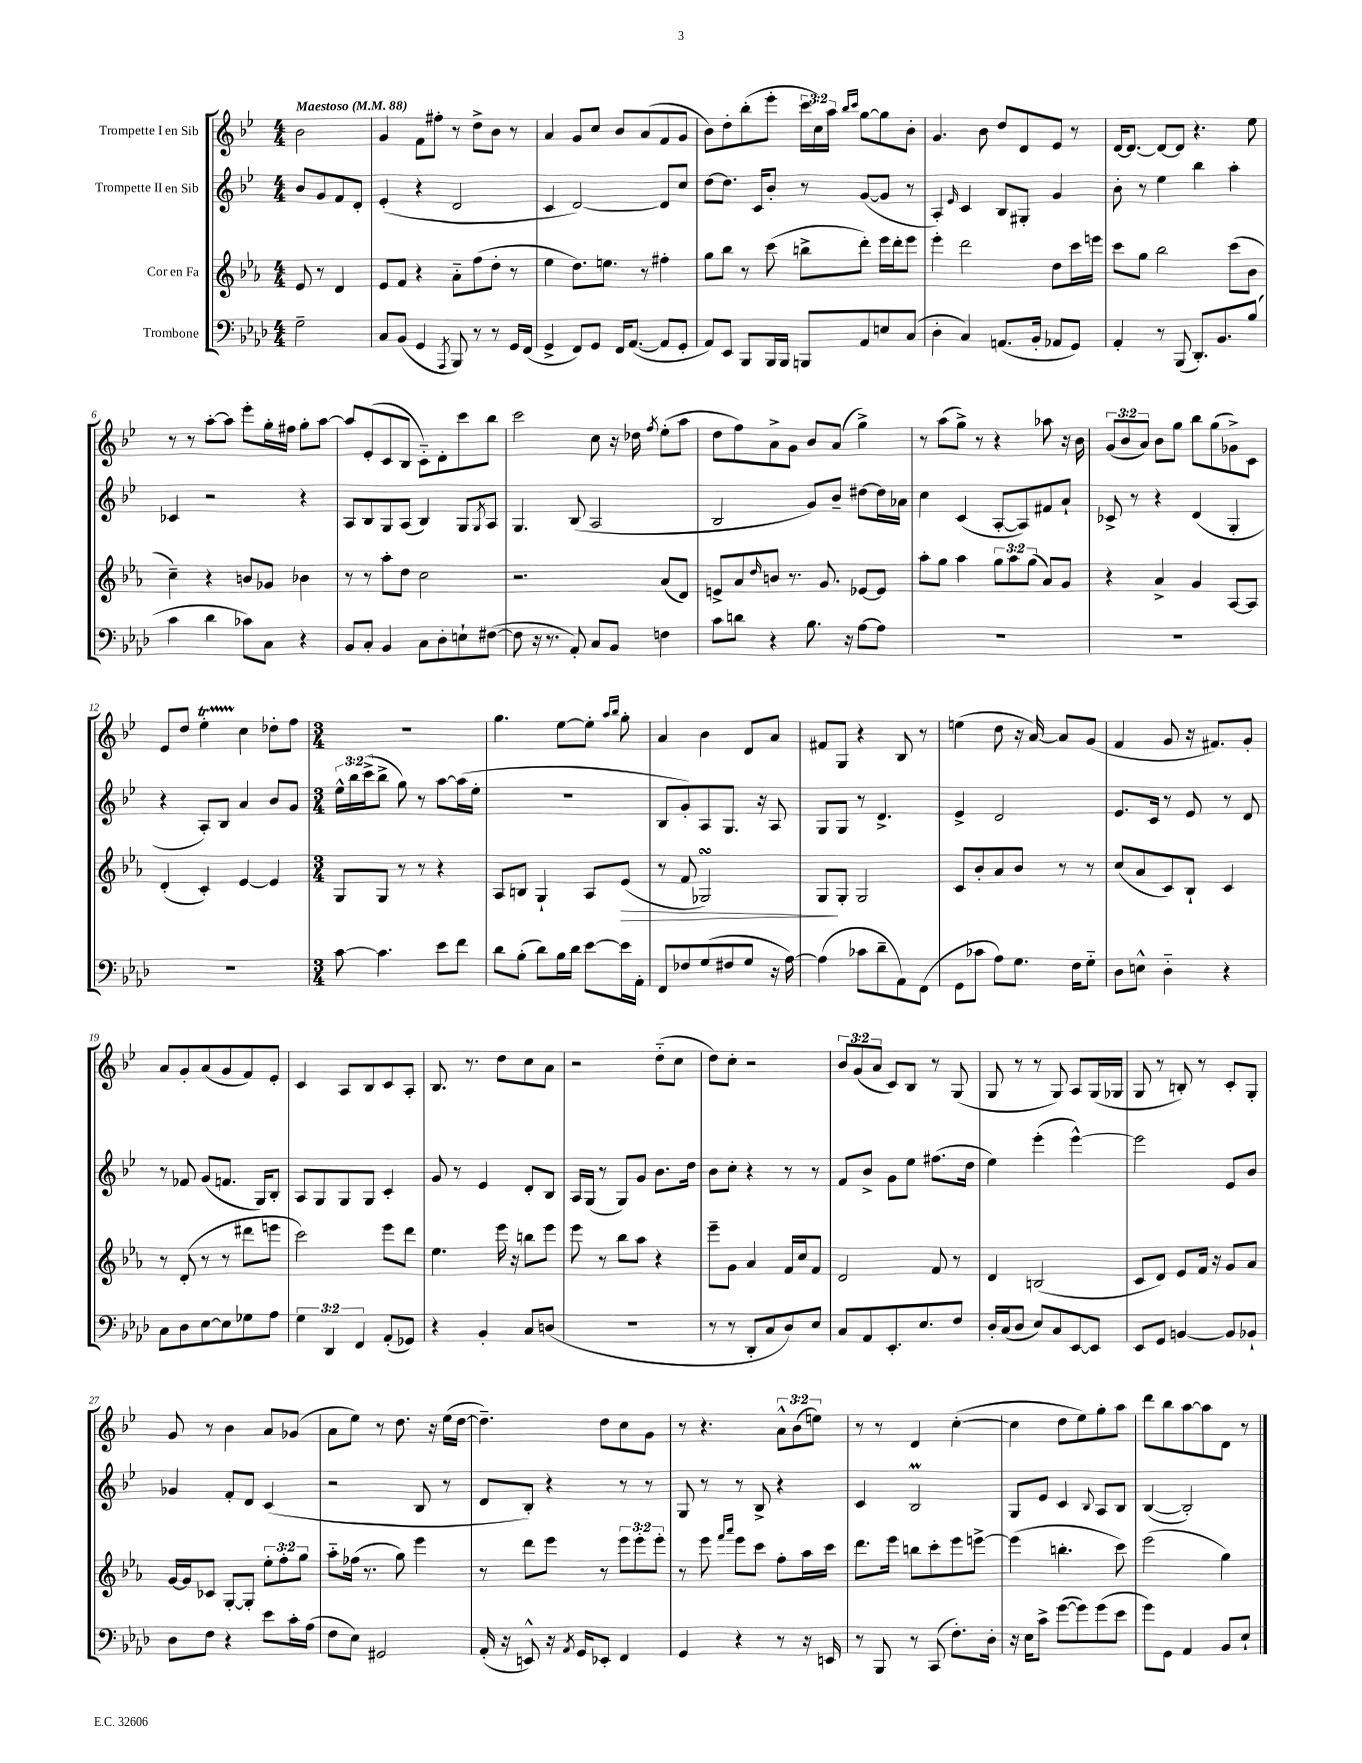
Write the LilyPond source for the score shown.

<<
\new StaffGroup <<
\new Staff = "s0" \with { instrumentName = "Trompette I en Sib" } {
    \clef treble \key bes \major \numericTimeSignature \time 4/4 \override Staff.TupletNumber.text = #tuplet-number::calc-fraction-text \partial 2 \tempo "Maestoso" 4 = 88
    bes'2 |
    g'4 f'8 fis''8-. r8 d''8-> bes'8 r8 |
    a'4 g'8 c''8 bes'8 a'8( f'8 g'8 |
    bes'8) d''8-. bes''8-.( ees'''8-. \tuplet 3/2 { c'''16 c''16) a''16 } \grace { bes''16 c'''16 } g''8~ g''8 bes'8-. |
    g'4. bes'8 d''8 d'8 ees'8 r8 |
    d'16~ d'8.~ d'8~ d'8 r4. ees''8 |
    r8 r8 a''8~-. a''8 ees'''8-. g''16-. fis''16 g''8-. a''8~ |
    a''8 ees'8-.( c'8 bes8 c'8-_) d'8-. c'''8 bes''8 |
    c'''2 c''8 r16 des''16 \acciaccatura { f''8 } ees''8-.( a''8 |
    d''8 f''8) a'8-> g'8 bes'8 a'8( g''4->) |
    r8 a''8( g''8->) r8 r4 aes''8 r16 bes'16 |
    \tuplet 3/2 { g'8( bes'8 a'8) } bes'8 g''8 bes''8 g''8( ges'8->) c'8 |
    ees'8 d''8 ees''4-.\startTrillSpan c''4\stopTrillSpan des''8-. f''8 |
    \numericTimeSignature \time 3/4 R2. |
    g''4. ees''8~ ees''8-. \grace { a''16 bes''16 } g''8-. |
    a'4 bes'4 d'8 a'8 |
    fis'8 g8 r4 bes8 r8 |
    e''4( d''8 r16 a'16~) a'8 g'8( |
    f'4 g'8 r16 fis'8.) g'8-. |
    a'8 g'8-. a'8( g'8 f'8) ees'8-. |
    c'4 a8 bes8 c'8 a8-. |
    bes8. r8. d''8 c''8 a'8 |
    r2 d''8-_( c''8 |
    d''8) c''8-. r2 |
    \tuplet 3/2 { bes'8 g'8( a'8 } c'8) bes8 r8 g8( |
    g8 r8 r8 g8) a8 g16( ges16 |
    g8 r8 b8-.) r8 c'8-. g8-. |
    g'8 r8 bes'4 a'8 ges'8( |
    a'8 ees''8) r8 d''8. r16 ees''16( d''16~ |
    d''4.--) d''8 c''8 g'8 |
    r8 r4. \tuplet 3/2 { a'8-^ bes'8( e''8) } |
    r8 r8 d'4 c''4~-.( |
    c''4 d''8 ees''8) g''8-. a''8 |
    d'''8 bes''8 a''8~ a''8 d'8 r8 \bar "|." |
}
\new Staff = "s1" \with { instrumentName = "Trompette II en Sib" } {
    \clef treble \key bes \major \numericTimeSignature \time 4/4 \override Staff.TupletNumber.text = #tuplet-number::calc-fraction-text \partial 2
    bes'8 g'8 f'8 d'8-. |
    ees'4-.( r4 d'2 |
    c'4 d'2~) d'8 c''8 |
    d''8~ d''8. c'16 bes'8-. r8 g'8~( g'8 r8 |
    a4-.) \grace { ees'16 } c'4 bes8 gis8-. g'4 |
    bes'8-. r8 ees''4 bes''4 a''4-. |
    ces'4 r2 r4 |
    a8 bes8 g8 a8( bes4) g8 \acciaccatura { g8 } a8 |
    g4. bes8( a2 |
    bes2 g'8) bes'8-- dis''8~ dis''16 aes'16 |
    c''4 c'4( a8~-. a8) fis'8 a'8-! |
    ces'8-> r8 r4 d'4( g4-. |
    r4 a8-.) bes8 a'4 bes'8 g'8 |
    \numericTimeSignature \time 3/4 \tuplet 3/2 { ees''16-^ bes''16 c'''16->( } bes''8-> g''8) r8 a''8~ a''16( ees''16-. |
    R2. |
    bes8 g'8-.) a8 g8. r16 a8 |
    g8 g8 r8 d'4.-> |
    ees'4-> d'2 |
    ees'8. c'16 r8 ees'8 r8 d'8 |
    r8 fes'8 g'8( f'8. g16) bes8-. |
    a8 g8 g8 g8 c'4-. |
    g'8 r8 ees'4 d'8-. bes8 |
    a16 g16( r8 g8) g'8 bes'8. d''16 |
    bes'8 c''8-. r4 r8 r8 |
    f'8 bes'8-> g'8 ees''8 fis''8.( d''16 |
    ees''4) ees'''4-.( ees'''4~-^) |
    ees'''2 ees'8 bes'8 |
    ges'4 f'8-. d'8 c'4( |
    r2 bes8 r8 |
    d'8 bes8-.) r4 r8 r8 |
    g8 r8 r8 bes8-> r4 |
    c'4 bes2\prall |
    g8 ees'8 c'4 \appoggiatura { bes8 } a8 bes8 |
    bes4~( bes2-.) \bar "|." |
}
\new Staff = "s2" \with { instrumentName = "Cor en Fa" } {
    \clef treble \key ees \major \numericTimeSignature \time 4/4 \override Staff.TupletNumber.text = #tuplet-number::calc-fraction-text \partial 2
    ees'8 r8 d'4 |
    ees'8 f'8 r4 aes'8-_ f''8( d''8-. r8 |
    ees''4 d''8.) e''8. r8 fis''4-. |
    g''8 bes''8 r8 c'''8( b''8-> d'''8-.) ees'''16 d'''16-. ees'''8 |
    ees'''4-. d'''2 d''8 c'''16 e'''16 |
    c'''8 g''8 bes''2 c'''8( bes'8 |
    c''4--) r4 b'8 ges'8 bes'4 |
    r8 r8 aes''8-. d''8 c''2 |
    r2. aes'8( d'8) |
    e'8-> aes'8 \grace { d''16 } b'8 r8. g'8. ees'8~ ees'8 |
    aes''8-. g''8 aes''4 \tuplet 3/2 { g''8 aes''8 g''8( } aes'8) g'8 |
    r4 aes'4-> g'4 aes8~ aes8 |
    d'4-.( c'4-.) ees'4~ ees'4 |
    \numericTimeSignature \time 3/4 g8 g8 r8 r8 r4 |
    aes8 b8 g4-! aes8 ees'8\>( |
    r8 f'8 ges2\turn) |
    g8\! g8-. g2 |
    c'8 bes'8-. aes'8 bes'8 r8 r8 |
    c''8( aes'8 c'8) bes8-! c'4 |
    r8 d'8-.( r8 r8 dis'''8 e'''8 |
    c'''2) ees'''8 d'''8 |
    ees''4. ees'''16 r16 b''8 ees'''8 |
    ees'''8 r8 bes''8 aes''8 r4 |
    ees'''8-- g'8 aes'4 f'16 c''16 f'8 |
    d'2 f'8 r8 |
    d'4 b2( |
    c'8 d'8) ees'8 f'16 r16 g'8 aes'8 |
    g'16~ g'16 ces'8 g8~-. g8-. \tuplet 3/2 { ees''8-. f''8-. g''8 } |
    aes''8-_ fes''16( r8. g''8) ees'''4 |
    r8 d'''8 ees'''8 r8 \tuplet 3/2 { ees'''8 ees'''8-. ees'''8-. } |
    r8 ees'''8 \grace { f'''16 aes'''16 } ees'''8 c'''8 f''8-. aes''16 c'''16 |
    d'''8. ees'''16 b''8 c'''8-. ees'''8 e'''8~-> |
    e'''4( b''4.-. c'''8) |
    ees'''2( g''4) \bar "|." |
}
\new Staff = "s3" \with { instrumentName = "Trombone" } {
    \clef bass \key aes \major \numericTimeSignature \time 4/4 \override Staff.TupletNumber.text = #tuplet-number::calc-fraction-text \partial 2
    g2-- |
    c8 bes,8( g,4 \acciaccatura { aes,,8 } bes,,8) r8 r8 g,16 f,16( |
    g,4-> f,8) g,8 f,16 aes,8.~( aes,8 g,8-. |
    aes,8) ees,8 bes,,8 bes,,16 bes,,16 b,,8 aes,8 e8 c8( |
    des4-. c4) a,8.( bes,16-. aes,8 g,8) |
    aes,4-. r8 bes,,8( des,8.-.) bes,8. bes8( |
    c'4 des'4 ces'8) c8 r4 |
    bes,8 c8-. bes,4 c8 des8-. e8-! fis8~( |
    fis8 r16 r8. aes,8-.) c8 bes,8 f4 |
    c'8 d'8 r4 bes8. r16 aes8~ aes8 |
    R1 |
    R1 |
    R1 |
    \numericTimeSignature \time 3/4 c'8~ c'4. ees'8 f'8 |
    des'8 bes8-.( des'8) bes16 des'16 ees'8~ ees'16 aes,16-. |
    f,8 fes8 g8( fis8 g8 r16 aes16~) |
    aes4( ces'8 des'8-- aes,8) f,8( |
    g,8 ces'8 aes8) g8. f16 g8-_ |
    des8 e8-^ des4-_ r4 |
    c8 des8 ees8~ ees8 ges8 aes8 |
    \tuplet 3/2 { g4 des,4 f,4 } aes,8-.( ges,8) |
    r4 bes,4-. c8 d8( |
    R2. |
    r8 r8 des,8-. c8 des8) ees8 |
    c8 aes,8 ees,8.-. ees8. f8 |
    des16-. c16( des8 ees8) c8 ees,8~ ees,8 |
    ees,8 g,8 b,4~ b,8 bes,8-! |
    des8 f8 r4 ees'8 c'16-. aes16( |
    f8 ees8) gis,2 |
    aes,16-.( r16 e,8-^) r16 \acciaccatura { aes,8 } g,16 ees,8-. f,4 |
    g,4 r4 r8 r16 e,16 |
    r8 bes,,8 r8 c,8( f8.-.) des16-. |
    r16 ees16 c'8-> g'8~( g'8) g'8( ees'8 |
    g'8) g,8 aes,4 bes,8 ees8-! \bar "|." |
}
>>
>>
